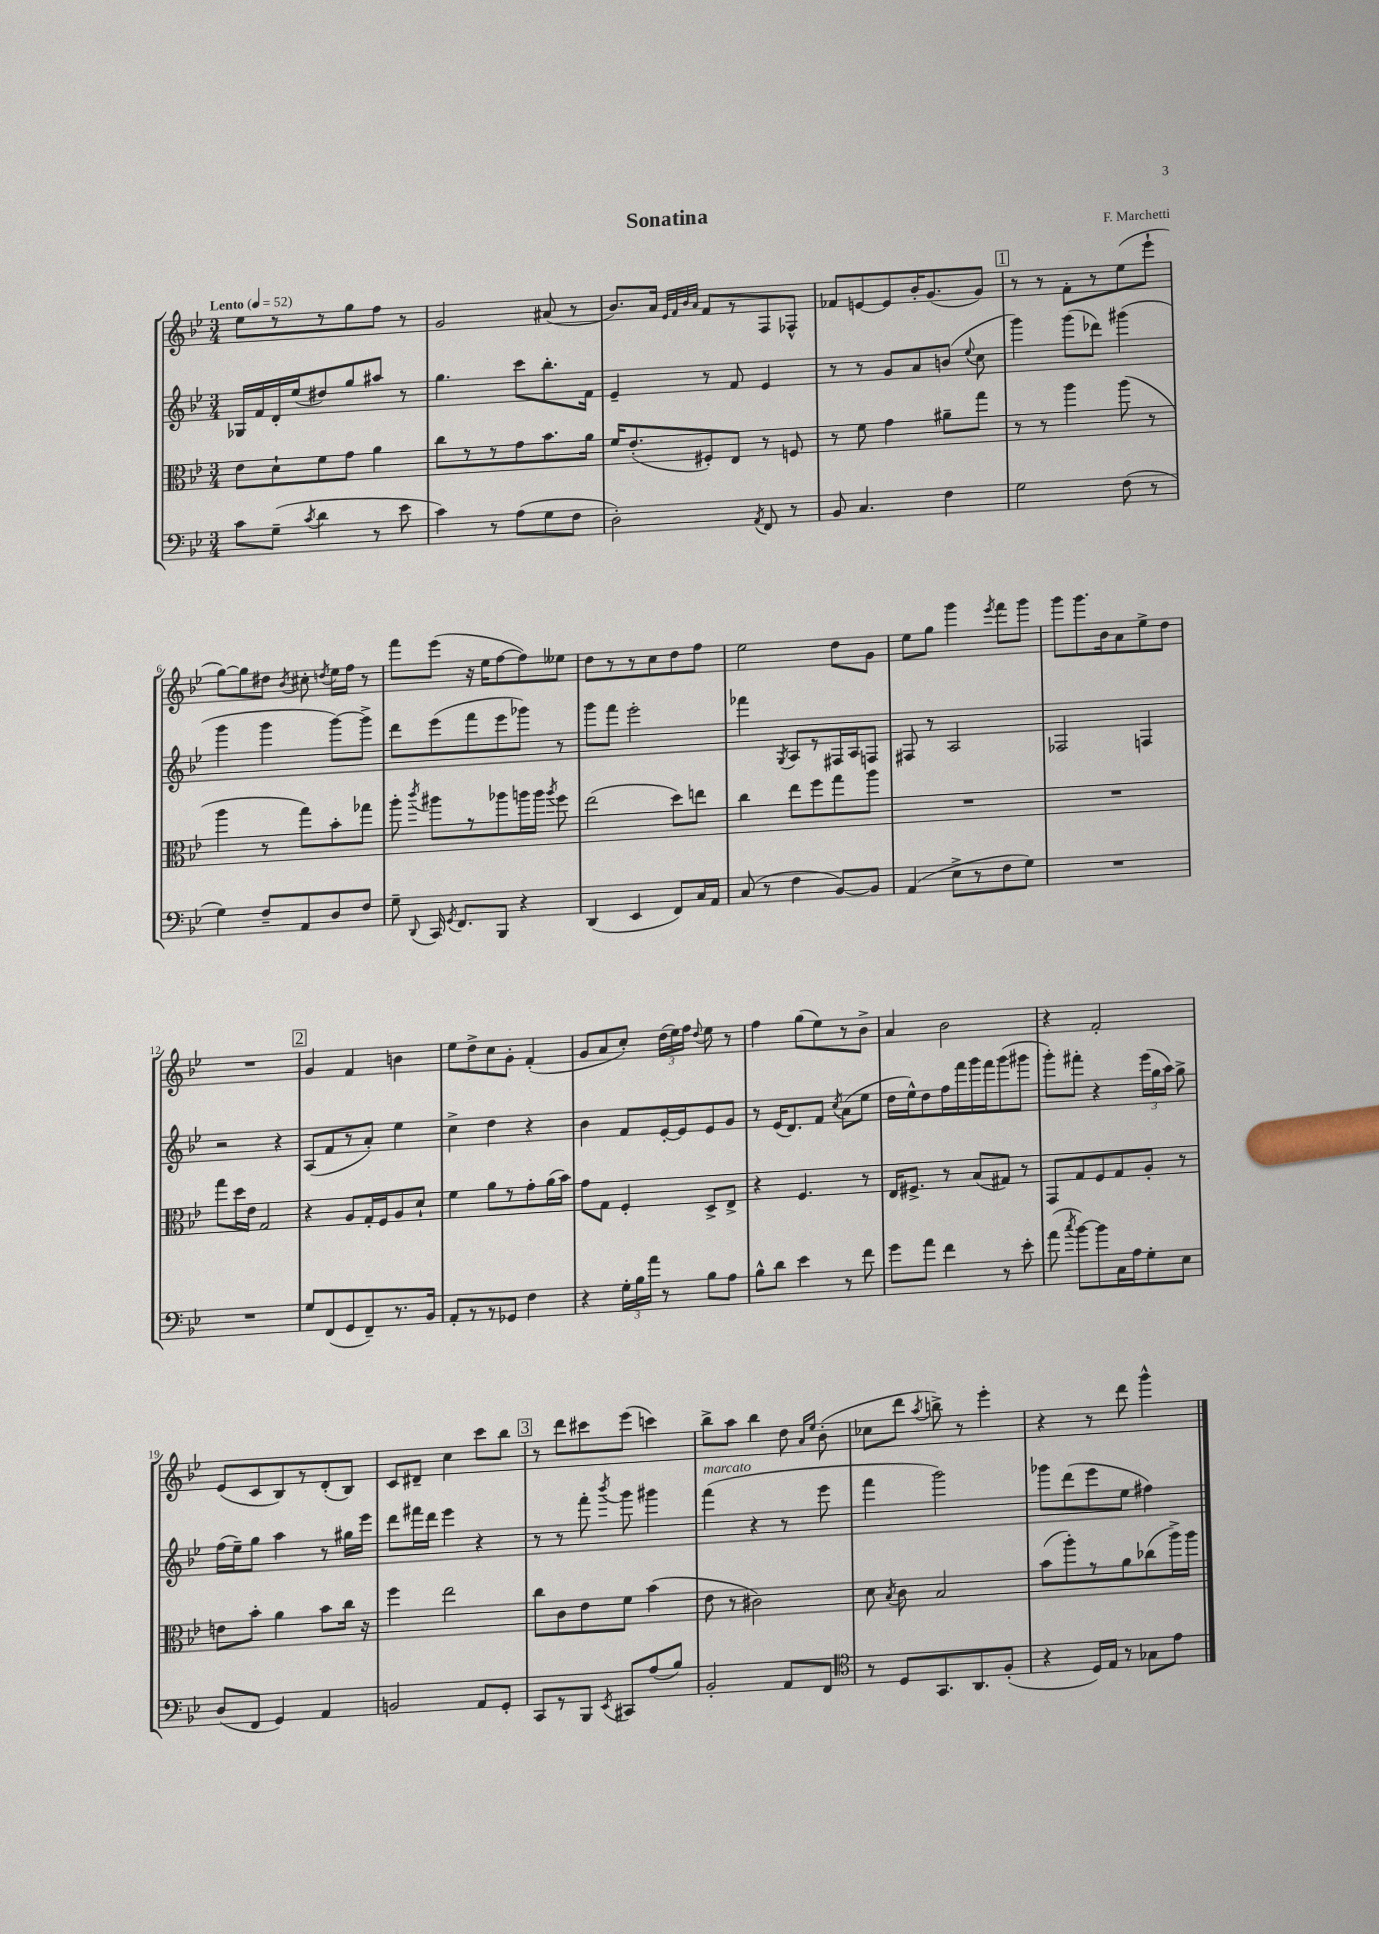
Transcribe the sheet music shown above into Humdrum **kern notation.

**kern	**kern	**kern	**kern
*staff4	*staff3	*staff2	*staff1
*clefF4	*clefC3	*clefG2	*clefG2
*k[b-e-]	*k[b-e-]	*k[b-e-]	*k[b-e-]
*M3/4	*M3/4	*M3/4	*M3/4
*MM52	*MM52	*MM52	*MM52
8c	8e-	16G-	8ee-
.	.	16f	.
(8G~	8d`	16d'	8r
.	.	(16ee-	.
8qc	.	.	.
4d	8f	8dd#)	8r
.	8g	8gg	8gg
8r	4a	8aa#	8ff
8e-	.	8r	8r
=	=	=	=
4c)	8cc	4.gg	2g
.	8r	.	.
8r	8r	.	.
(8A	8g	8ccc	.
8G	8.b-	8.bb-'	(8a#
8F	.	.	8r
.	16a	16f	.
=	=	=	=
2D')	16f	4e-~	8.b-)
.	(8.e-'	.	.
.	.	.	16a
.	.	.	32qqe-
.	.	.	32qqf
.	.	.	32qqb-
.	.	.	32qqa
.	8F#')	8r	8f
.	8E-	8f	8r
8qAA	.	.	.
8FF	8r	4e-	8F
8r	8F	.	8F-^^
=	=	=	=
8BB-	8r	8r	8f-
4.C	8f	8r	[8e
.	4g	8g	8e]
.	.	8a	16b-'
.	.	.	(8.g
4F	8a#~	(8b	.
.	.	8qqee-	.
.	8gg	8cc	8g)
=	=	=	=
2G	8r	4ggg)	8r
.	8r	.	8r
.	4aa	(8ggg	8f'
.	.	8ddd-)	8r
(8F	(8aa	(4ggg#	(8ee-
8r	8r	.	8eee-`
=	=	=	=
4G)	4aa	4ggg	[8gg)
.	.	.	8gg]
8F~	8r	4ggg	8dd#
.	.	.	8qb-
8AA	8gg)	.	8cc#'
.	.	.	8qdd
8D	8b-'	[8ggg)	16ee-
.	.	.	16ff
8F	8gg-	8ggg^]	8r
=	=	=	=
8G~	8aa'	8ddd	8fff
8qqDD	8qccc	.	.
16CC	8aa#	(8eee-	(8eee-
8qGG	.	.	.
8.FF	.	.	.
.	8r	8fff	16r
.	.	.	16ee-
8BBB-	8aa-	8eee-	[8ff
4r	16aa	8ggg-)	8ff])
.	16aa	.	.
.	8qaa	.	.
.	8ff	8r	8ee--
=	=	=	=
(4DD	(2ee-	8ggg	8dd
.	.	8fff	8r
4EE-	.	2eee-'	8r
.	.	.	8cc
8FF)	8dd)	.	8dd
16C	8ee	.	8ff
16AA	.	.	.
=	=	=	=
(8C	4cc	4fff-	2ee-
8r	.	.	.
.	.	8qG	.
4F	8ee-	8A	.
.	8ff	8r	.
[8BB-)	8gg	16F#	8dd
.	.	16A	.
8BB-]	8aa	8F	8g
=	=	=	=
(4AA	2.r	8F#	8ee-
.	.	8r	8gg
8E-^	.	2A	4ggg
8r	.	.	.
.	.	.	8qeee-
8F	.	.	8fff
8G)	.	.	8ggg
=	=	=	=
2.r	2.r	2F-	8ggg
.	.	.	8.ggg
.	.	.	16b-
.	.	.	8a
.	.	4F	8ee-^
.	.	.	8dd
=	=	=	=
2.r	8gg	2r	2.r
.	16dd	.	.
.	16e-	.	.
.	2G	.	.
.	.	4r	.
=	=	=	=
8G	4r	(8A	4g
(8FF	.	8f	.
8GG	8A	8r	4f
8FF~)	16G'	8a')	.
.	16F	.	.
8.r	8A	4ee-	4b
.	8d`	.	.
16BB-	.	.	.
=	=	=	=
8AA'	4f	4cc^	8ee-
8r	.	.	8dd^
8r	8a	4dd	8cc
8GG-	8r	.	8g'
4F	8g'	4r	(4f'
.	(16a	.	.
.	16b-)	.	.
=	=	=	=
4r	8g	4b-	8g
.	8G	.	8a
24G'	4F'	8f	8cc')
24B-	.	.	.
24a	.	.	.
8r	.	[16e-'	(24dd
.	.	.	24ee-)
.	.	16e-]	.
.	.	.	24ff
.	.	.	8qqdd
8B-	8D^	8e-	8ee-
8A	8E-^	8g	8r
=	=	=	=
8B-^^	4r	8r	4ff
8d	.	(16e-	.
.	.	8.d)	.
4e-	4.F	.	(8gg
.	.	8f	8ee-)
.	.	8qcc	.
8r	.	(8a	8r
8f	8r	8ee-	8b-^
=	=	=	=
8g	16E-	16dd	4a
.	8.F#^	16ee-^^)	.
8a	.	8dd	.
4f	8r	16ff	2b-
.	.	16fff	.
.	(8B-	16ggg	.
.	.	16fff	.
8r	8G#)	(8ggg	.
8e-'	8r	8ggg#	.
=	=	=	=
(8a	8GG	8ggg')	4r
8qcc	.	.	.
[8b-)	8G	8fff#'	.
8b-]	8F	4r	2f'
16C	8G	.	.
16A	.	.	.
8G'	8A'	(24eee-	.
.	.	24gg	.
.	.	24aa)	.
8E-	8r	8gg^	.
=	=	=	=
(8D	8e	(16ff	(8e-
.	.	16ee-~)	.
8FF	8b-'	8gg	8c
4GG)	4a	4aa	8B-)
.	.	.	8r
4AA	8b-	8r	(8d'
.	16cc	16gg#	8B-)
.	16r	16eee-	.
=	=	=	=
2BB	4ff	8ddd	8c
.	.	16fff#	8d#~
.	.	16ddd	.
.	2ee-	4eee-	4cc
8AA	.	4r	8ccc
8GG'	.	.	8bb-
=	=	=	=
8CC	8cc	8r	8r
8r	8c	8r	8ddd
8BBB-	8e-	8fff'	8ccc#
8qEE-	.	8qbbb-	.
8CC#	8f	8ggg	(8eee-
(8A	(4b-	4ggg#	4ccc)
8B-)	.	.	.
=	=	=	=
2BB-'	8e-	(4fff	8bb-^
.	8r	.	8aa
.	2c#)	4r	4bb-
8AA	.	8r	8dd
.	.	.	16qqa
.	.	.	16qqee-
8FF	.	8eee-	(8b-'
=	=	=	=
*clefC4	*	*	*
8r	8d	4fff	8cc-
.	8qB-	.	.
8D	8c	.	8ddd
.	.	.	8qaa
8.GG	2B-	2ggg)	8bb^)
.	.	.	8r
8.AA	.	.	.
.	.	.	4eee-'
(8F'	.	.	.
=	=	=	=
4r	(8b-	8ggg-	4r
.	8aa')	(8ddd	.
16D)	8r	8eee-	8r
16E-	.	.	.
8r	8a	8ee-	8ddd
8G-	(8cc-	4ff#)	4ggg^^
8e-	16aa^)	.	.
.	16aa	.	.
==	==	==	==
*-	*-	*-	*-
